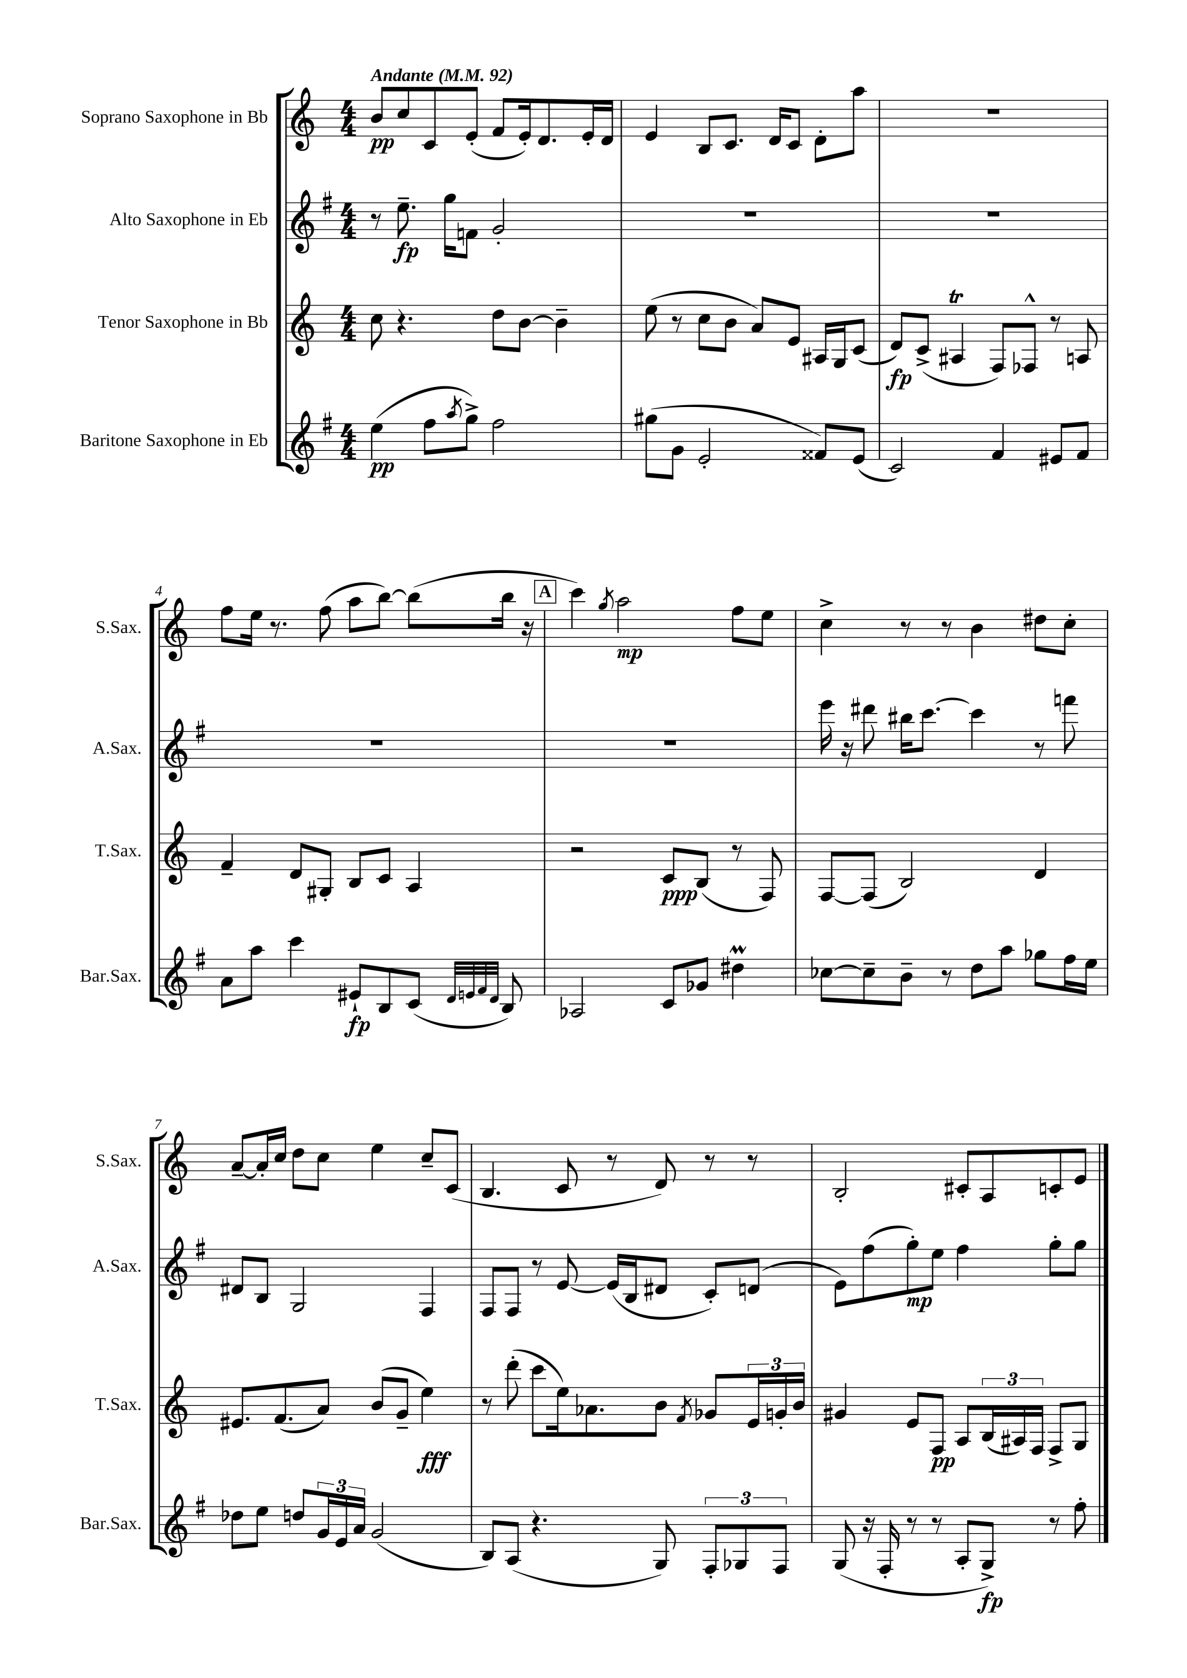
<<
\new StaffGroup <<
\new Staff = "s0" \with { instrumentName = "Soprano Saxophone in Bb" shortInstrumentName = "S.Sax." } {
    \clef treble \key c \major \numericTimeSignature \time 4/4 \tempo "Andante" 4 = 92
    b'8\pp c''8 c'8 e'8-.( f'8 e'16-.) d'8. e'16-. d'16 |
    e'4 b8 c'8. d'16 c'8 d'8-. a''8 |
    R1 |
    f''8 e''16 r8. f''8( a''8 b''8~) b''8( b''16 r16 |
    \mark \markup { \box "A" } c'''4) \acciaccatura { g''8 } a''2\mp f''8 e''8 |
    c''4-> r8 r8 b'4 dis''8 c''8-. |
    a'8~-- a'16-. c''16 d''8 c''8 e''4 c''8-- c'8( |
    b4. c'8 r8 d'8) r8 r8 |
    b2-. cis'8-. a8 c'8-. e'8 \bar "|." |
}
\new Staff = "s1" \with { instrumentName = "Alto Saxophone in Eb" shortInstrumentName = "A.Sax." } {
    \clef treble \key g \major \numericTimeSignature \time 4/4
    r8 e''8.--\fp g''16 f'8 g'2-. |
    R1 |
    R1 |
    R1 |
    \mark \markup { \box "A" } R1 |
    e'''16 r16 dis'''8 bis''16 c'''8.~ c'''4 r8 f'''8 |
    dis'8 b8 g2 fis4 |
    fis8 fis8 r8 e'8~ e'16( b16 dis'8 c'8-.) d'8( |
    e'8) fis''8( g''8-.\mp) e''8 fis''4 g''8-. g''8 \bar "|." |
}
\new Staff = "s2" \with { instrumentName = "Tenor Saxophone in Bb" shortInstrumentName = "T.Sax." } {
    \clef treble \key c \major \numericTimeSignature \time 4/4
    c''8 r4. d''8 b'8~ b'4-- |
    e''8( r8 c''8 b'8 a'8) e'8 ais16 g16 c'8( |
    d'8\fp) c'8->( ais4\trill f8) fes8-^ r8 a8 |
    f'4-- d'8 gis8-. b8 c'8 a4 |
    \mark \markup { \box "A" } r2 c'8\ppp b8( r8 f8) |
    f8~ f8( b2) d'4 |
    eis'8. f'8.( a'8) b'8( g'8-- e''4\fff) |
    r8 d'''8-.( c'''8 e''16) aes'8. b'8 \acciaccatura { f'8 } ges'8 \tuplet 3/2 { e'16 g'16-. b'16 } |
    gis'4 e'8 f8\pp a8 \tuplet 3/2 { b16( ais16) f16 } f8-> g8 \bar "|." |
}
\new Staff = "s3" \with { instrumentName = "Baritone Saxophone in Eb" shortInstrumentName = "Bar.Sax." } {
    \clef treble \key g \major \numericTimeSignature \time 4/4
    e''4\pp( fis''8 \acciaccatura { a''8 } g''8->) fis''2 |
    gis''8( g'8 e'2-. fisis'8) e'8( |
    c'2) fis'4 eis'8 fis'8 |
    a'8 a''8 c'''4 eis'8-!\fp b8 c'8( \grace { d'32 e'32 fis'32 d'32 } b8) |
    \mark \markup { \box "A" } aes2 c'8 ges'8 dis''4\prall |
    ces''8~ ces''8-- b'8-- r8 d''8 a''8 ges''8 fis''16 e''16 |
    des''8 e''8 d''8 \tuplet 3/2 { g'16 e'16 a'16 } g'2( |
    b8) a8( r4. g8) \tuplet 3/2 { fis8-. ges8 fis8 } |
    g8( r16 fis16-. r8 r8 a8-. g8->\fp) r8 fis''8-. \bar "|." |
}
>>
>>
